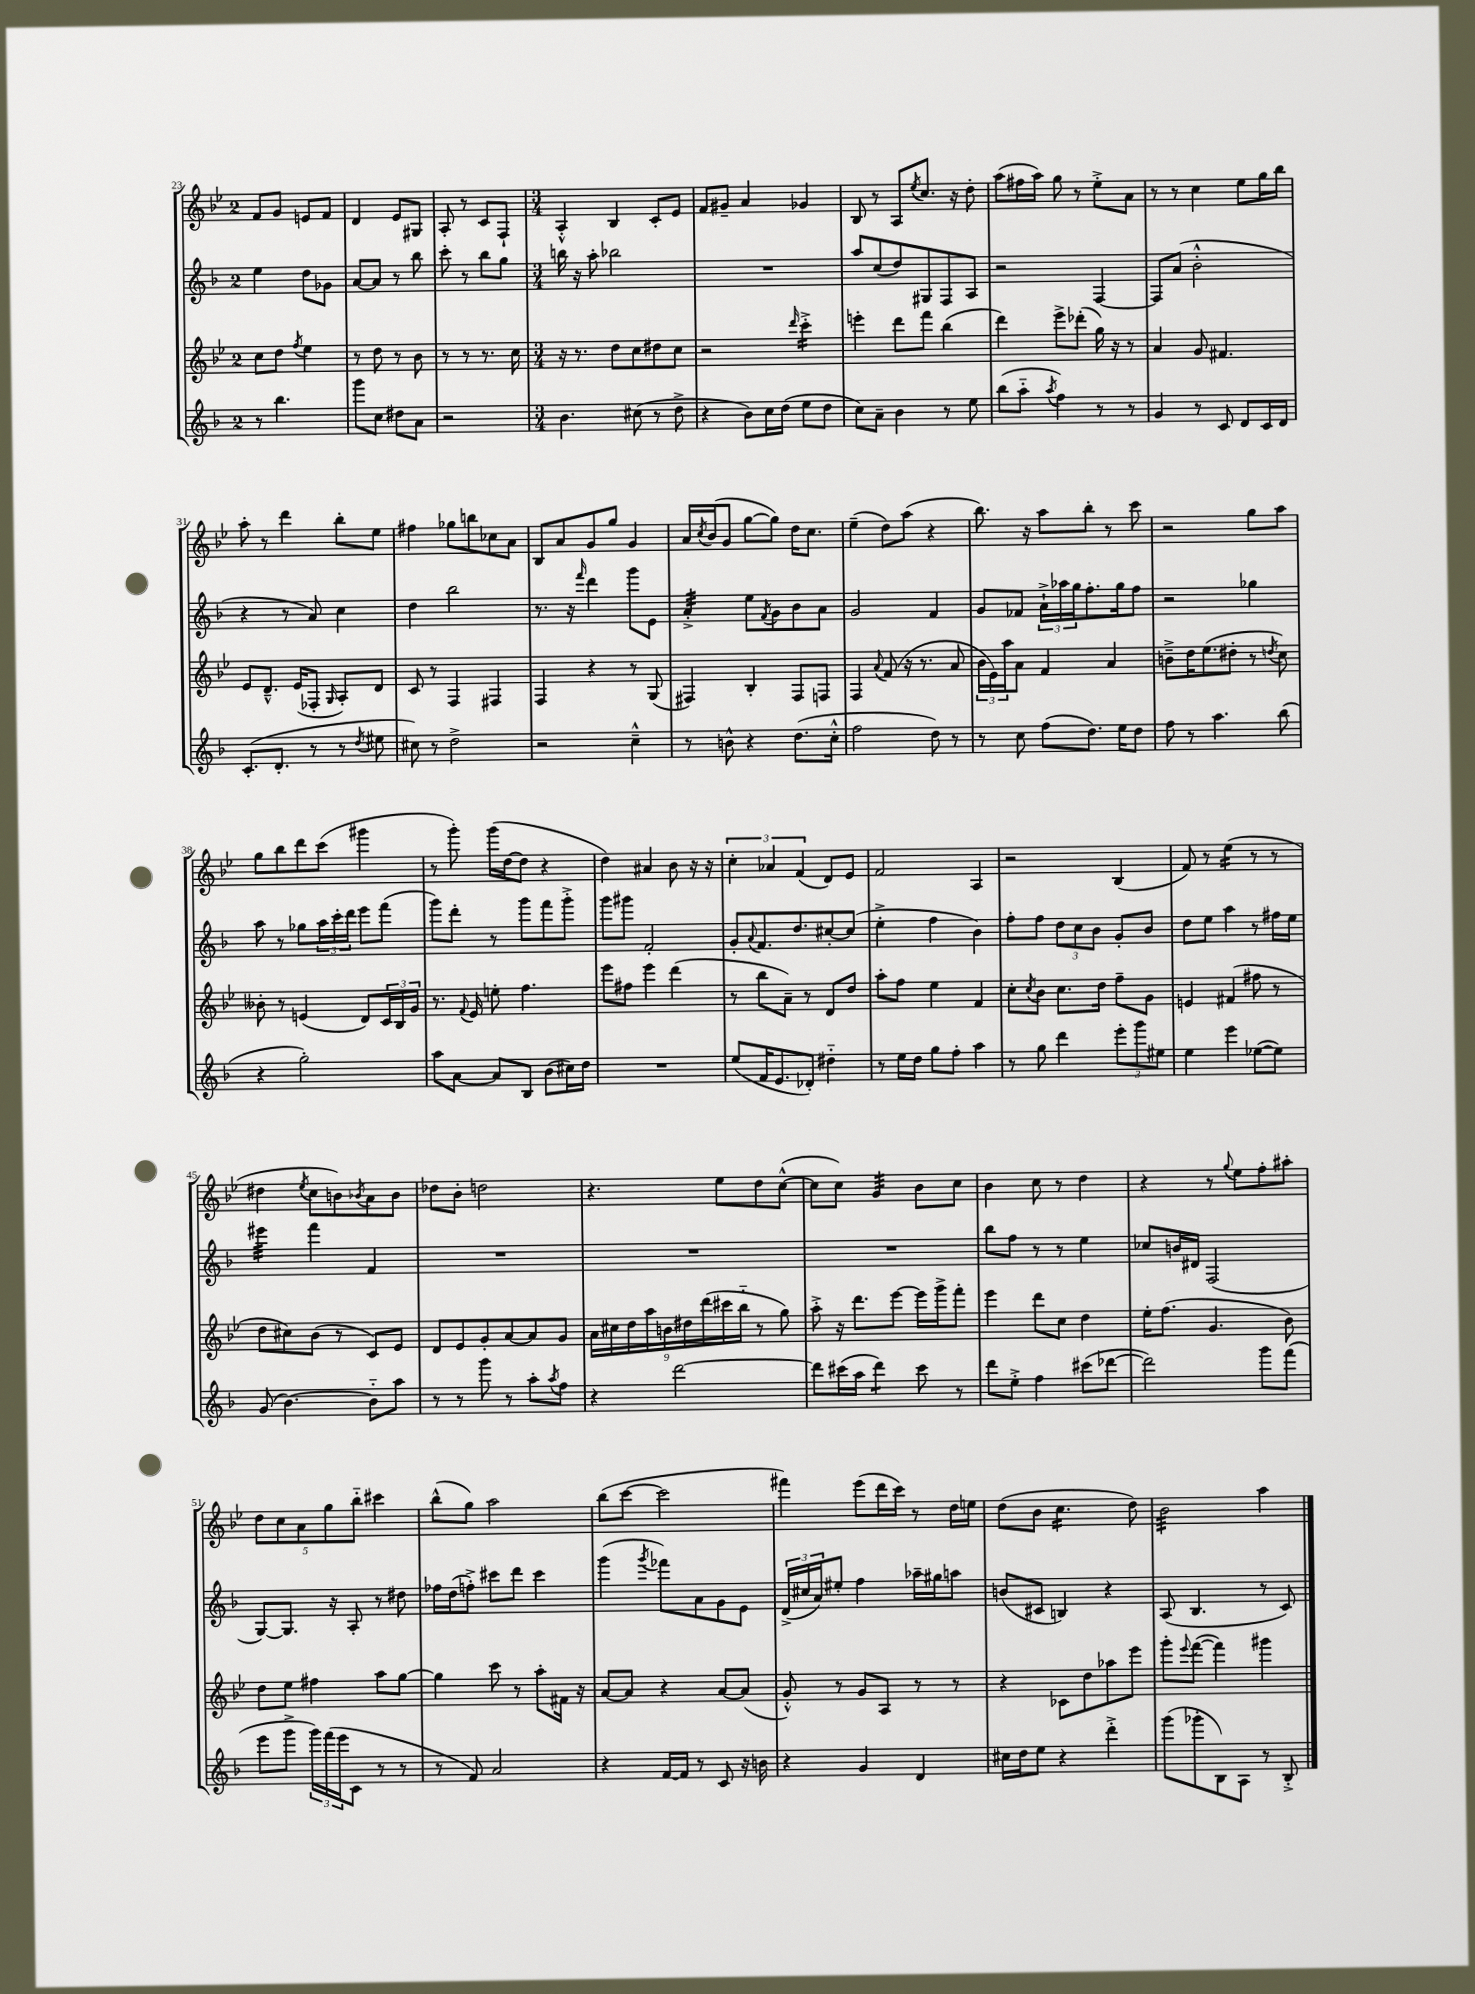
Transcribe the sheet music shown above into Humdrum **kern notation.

**kern	**kern	**kern	**kern
*staff4	*staff3	*staff2	*staff1
*clefG2	*clefG2	*clefG2	*clefG2
*k[b-]	*k[b-e-]	*k[b-]	*k[b-e-]
*M2/4	*M2/4	*M2/4	*M2/4
8r	8cc	4ee	8f
4.bb-	8dd	.	8g
.	8qff	.	.
.	4ee-	8dd	8e
.	.	8g-	8f
=	=	=	=
8ggg	8r	[8a	4d
8cc	8dd	8a]	.
8dd#	8r	8r	8e-
8a	8b-	8bb-	8G#
=	=	=	=
2r	8r	8ccc'	8A'
.	8r	8r	8r
.	8.r	8bb-	8c
.	.	8gg	8F`
.	16cc	.	.
=	=	=	=
*M3/4	*M3/4	*M3/4	*M3/4
4.b-	16r	16bb	4A'^^
.	8.r	16r	.
.	.	8aa'	.
.	8dd	2bb-	4B-
(8cc#	8cc	.	.
8r	8dd#	.	8c'
8dd^	8cc	.	8e-
=	=	=	=
4r	2r	2.r	8f
.	.	.	8g#~
8b-)	.	.	4a
16cc	.	.	.
(16dd	.	.	.
.	16qqddd	.	.
8ee	4ccc'^	.	4g-
8dd	.	.	.
=	=	=	=
8cc)	4eee'	8aa	8B-
8a~	.	(8cc	8r
4b-	8ddd	8dd)	8A
.	.	.	8qee-
.	8fff	8G#	8.cc
8r	(4bb-	8F	.
.	.	.	16r
8ee	.	8A	8dd'
=	=	=	=
(8bb-	4ddd)	2r	(8aa
8aa'~	.	.	16ff#
.	.	.	16aa)
8qaa	.	.	.
4ff)	8eee-^	.	8gg
.	(8ddd-'	.	8r
8r	16gg)	[4F	8ee-'^
.	16r	.	.
8r	8r	.	8a
=	=	=	=
4g	4a	8F]	8r
.	.	(8a	8r
8r	8g	2b-'^^	4cc
8c	4.f#	.	.
8d	.	.	8ee-
16c	.	.	16gg
16d	.	.	16bb-
=	=	=	=
(8.c'	8e-	4r	8aa'
.	8.d~^^	.	8r
8.d'	.	.	.
.	.	8r	4ddd
.	(16e-	.	.
8r	8F-'	8a)	.
.	16qqG	.	.
8r	8A')	4cc	8bb-'
8qdd	.	.	.
8ee#	8d	.	8ee-
=	=	=	=
8cc#)	8c	4dd	4ff#
8r	8r	.	.
2dd^	4F	2bb-	8gg-
.	.	.	8bb
.	4F#	.	8cc-
.	.	.	8a
=	=	=	=
2r	4F	8.r	8B-
.	.	.	8a
.	.	16r	.
.	.	16qqfff	.
.	4r	4ddd	8g
.	.	.	8gg
4cc~^^	8r	8ggg	4g
.	(8G	8e	.
=	=	=	=
8r	4F#)	4a'^	16a
.	.	.	8qcc
.	.	.	(16b-
8b^^	.	.	8g
4r	4B-'	8ee	[8gg
.	.	8qf	.
.	.	8g	8gg])
(8.dd	8F#	8b-	16dd
.	.	.	8.cc
.	8F	8a	.
16cc'^^	.	.	.
=	=	=	=
2ff	4F	2g	(4ee-~
.	8qqa	.	.
.	(8f	.	8dd)
.	16r	.	(8aa
.	8.r	.	.
8dd)	.	4f	4r
8r	8a	.	.
=	=	=	=
8r	24b-	8g	8.bb-)
.	24e-)	.	.
.	24aa	.	.
8cc	8a	8f-	.
.	.	.	16r
(8ff	4f	24a`^	8aa
.	.	24aa-	.
.	.	24gg	.
8.dd)	.	8.ff'	8bb-'
.	4a	.	8r
16ee	.	16gg	.
8dd	.	8ff	8ccc
=	=	=	=
8ff	8b~^	2r	2r
8r	16dd	.	.
.	(8.ee-	.	.
4.aa	.	.	.
.	8dd#'	.	.
.	8r	4gg-	8gg
.	8qdd	.	.
(8bb-	8cc)	.	8aa
=	=	=	=
4r	8b--'	8aa	8gg
.	8r	8r	8bb-
2gg')	(4e	8gg-	8ddd
.	.	24aa	(8ccc
.	.	24ccc'	.
.	.	24ddd	.
.	8d)	8eee	4ggg#
.	24c	(8fff	.
.	24B-	.	.
.	24g	.	.
=	=	=	=
8aa	8.r	8ggg)	8r
[8a	.	8ddd'	8ggg')
.	8qqf	.	.
.	16e-	.	.
8a]	8ee'	8r	(16ggg
.	.	.	[16dd
8B-	4.ff	8ggg	8dd]
(8b-	.	8fff	4r
16cc#)	.	8ggg'^	.
16dd	.	.	.
=	=	=	=
2.r	8eee-	8ggg	4dd)
.	8ff#	8ggg#	.
.	4eee-	2f'	4a#
.	(4ddd	.	8b-
.	.	.	16r
.	.	.	16r
=	=	=	=
(8ee	8r	8g'	6cc'
.	.	8qqa	.
16f	8bb-	8.f	.
.	.	.	6a-
8.e	.	.	.
.	8a~)	.	.
.	.	8.dd	.
.	.	.	(6f
8d-')	8r	.	.
4dd#'~	8d	[8cc#'	8d)
.	8dd	(8cc#]	8e-
=	=	=	=
8r	8aa'	4ee'^	2f
16ee	8ff	.	.
16dd	.	.	.
8gg	4ee-	4ff	.
8ff'	.	.	.
4aa	4f	4b-)	4A
=	=	=	=
8r	8cc'	8ff'	2r
.	8qcc	.	.
8gg	8b-	8ff	.
4ddd	8.cc	12dd	.
.	.	12cc	.
.	.	12b-	.
.	16dd	.	.
12eee'	8ff~	8g'	(4B-
12ggg	.	.	.
.	8g	8b-	.
12ee#	.	.	.
=	=	=	=
4ee	4e	8dd	8f)
.	.	8ee	8r
4eee	(4f#	4aa	(4ee-
([8ee-	8ff#	8r	8r
8ee-])	8r	16ff#	8r
.	.	16ee	.
=	=	=	=
(8g	8dd	4eee#	4dd#
[4.b-)	8cc#)	.	.
.	.	.	8qee-
.	(8b-	4fff	8cc
.	8r	.	8b)
.	.	.	8qb-
8b-'~]	8c)	4f	8a
8aa	8e-	.	8b-
=	=	=	=
8r	8d	2.r	8dd-
8r	8e-	.	8b-'
8ggg	8g'	.	2dd
8r	[8a	.	.
8aa'	8a]	.	.
8qaa	.	.	.
8ff	8g	.	.
=	=	=	=
4r	18a	2.r	4.r
.	18cc#	.	.
.	18dd	.	.
.	18aa	.	.
.	18b	.	.
[2ddd	.	.	.
.	18dd#	.	.
.	(18ddd	.	.
.	.	.	8ee-
.	18ccc#	.	.
.	18bb-'~	.	.
.	8r	.	8dd
.	8gg)	.	([8cc^^
=	=	=	=
8ddd]	8aa'^	2.r	8cc]
(16ccc#	16r	.	8cc)
16aa	8.ddd	.	.
4ddd)	.	.	4g
.	[8eee-	.	.
8ccc#	16eee-]	.	8b-
.	16ggg^	.	.
8r	8fff'	.	8cc
=	=	=	=
8ddd	4eee-	8bb-	4b-
8ee'^	.	8ff	.
4ff	8ddd	8r	8cc
.	8cc	8r	8r
(8ccc#	4dd	4ee	4dd
[8ddd-	.	.	.
=	=	=	=
2ddd-])	16ee-'	8cc-	4r
.	(8.ff	.	.
.	.	16b	.
.	.	16d#	.
.	4.g	(2F	8r
.	.	.	8qqgg
.	.	.	8ee-
8ggg	.	.	8ff'
(8fff	8b-)	.	8aa#'
=	=	=	=
8eee	8dd	[8G)	10dd
.	.	.	10cc
8ggg^	8ee-	8.G]	.
.	.	.	10a
24ggg)	4ff#	.	.
(24fff	.	.	.
.	.	.	10gg
.	.	16r	.
24eee	.	.	.
8c	.	8A'	.
.	.	.	10bb-'~
8r	8aa	8r	4ccc#
8r	[8gg	8dd#	.
=	=	=	=
8r	4gg]	16ff-	(8bb-^^
.	.	(16dd	.
8f)	.	8ff'^)	8gg)
2a	8ccc	8ccc#	2aa
.	8r	8ddd	.
.	8aa'	4ccc#	.
.	16f#	.	.
.	16r	.	.
=	=	=	=
4r	[8a	(4ggg	(8bb-
.	8a]	.	[8ccc
.	.	8qggg	.
[16f	4r	8fff-)	2ccc]
16f]	.	.	.
8r	.	8a	.
8c	[8a	8g	.
16r	(8a]	8e	.
16b	.	.	.
=	=	=	=
4r	8g'^^)	(24d^	4fff#)
.	.	24cc#	.
.	.	24a)	.
.	8r	8ee#'	.
4g	8g	4ff	(8eee-
.	8A	.	16ddd
.	.	.	16ccc)
4d	8r	16aa-~	8r
.	.	16gg#	.
.	8r	8aa	16dd
.	.	.	16ee
=	=	=	=
16cc#	4r	(8b	(8dd
16dd	.	.	.
8ee	.	8c#	8b-
4r	8c-	4B)	4.cc
.	8dd	.	.
4ddd'^	8aa-	4r	.
.	8eee-	.	8dd)
=	=	=	=
(8ggg	8ggg'	(8A	2b-
.	8qqeee-	.	.
8ggg-'	([8fff	4.B-	.
8B-)	4fff])	.	.
8A	.	.	.
8r	4ggg#	8r	4aa
8B-'^	.	8c)	.
==	==	==	==
*-	*-	*-	*-
